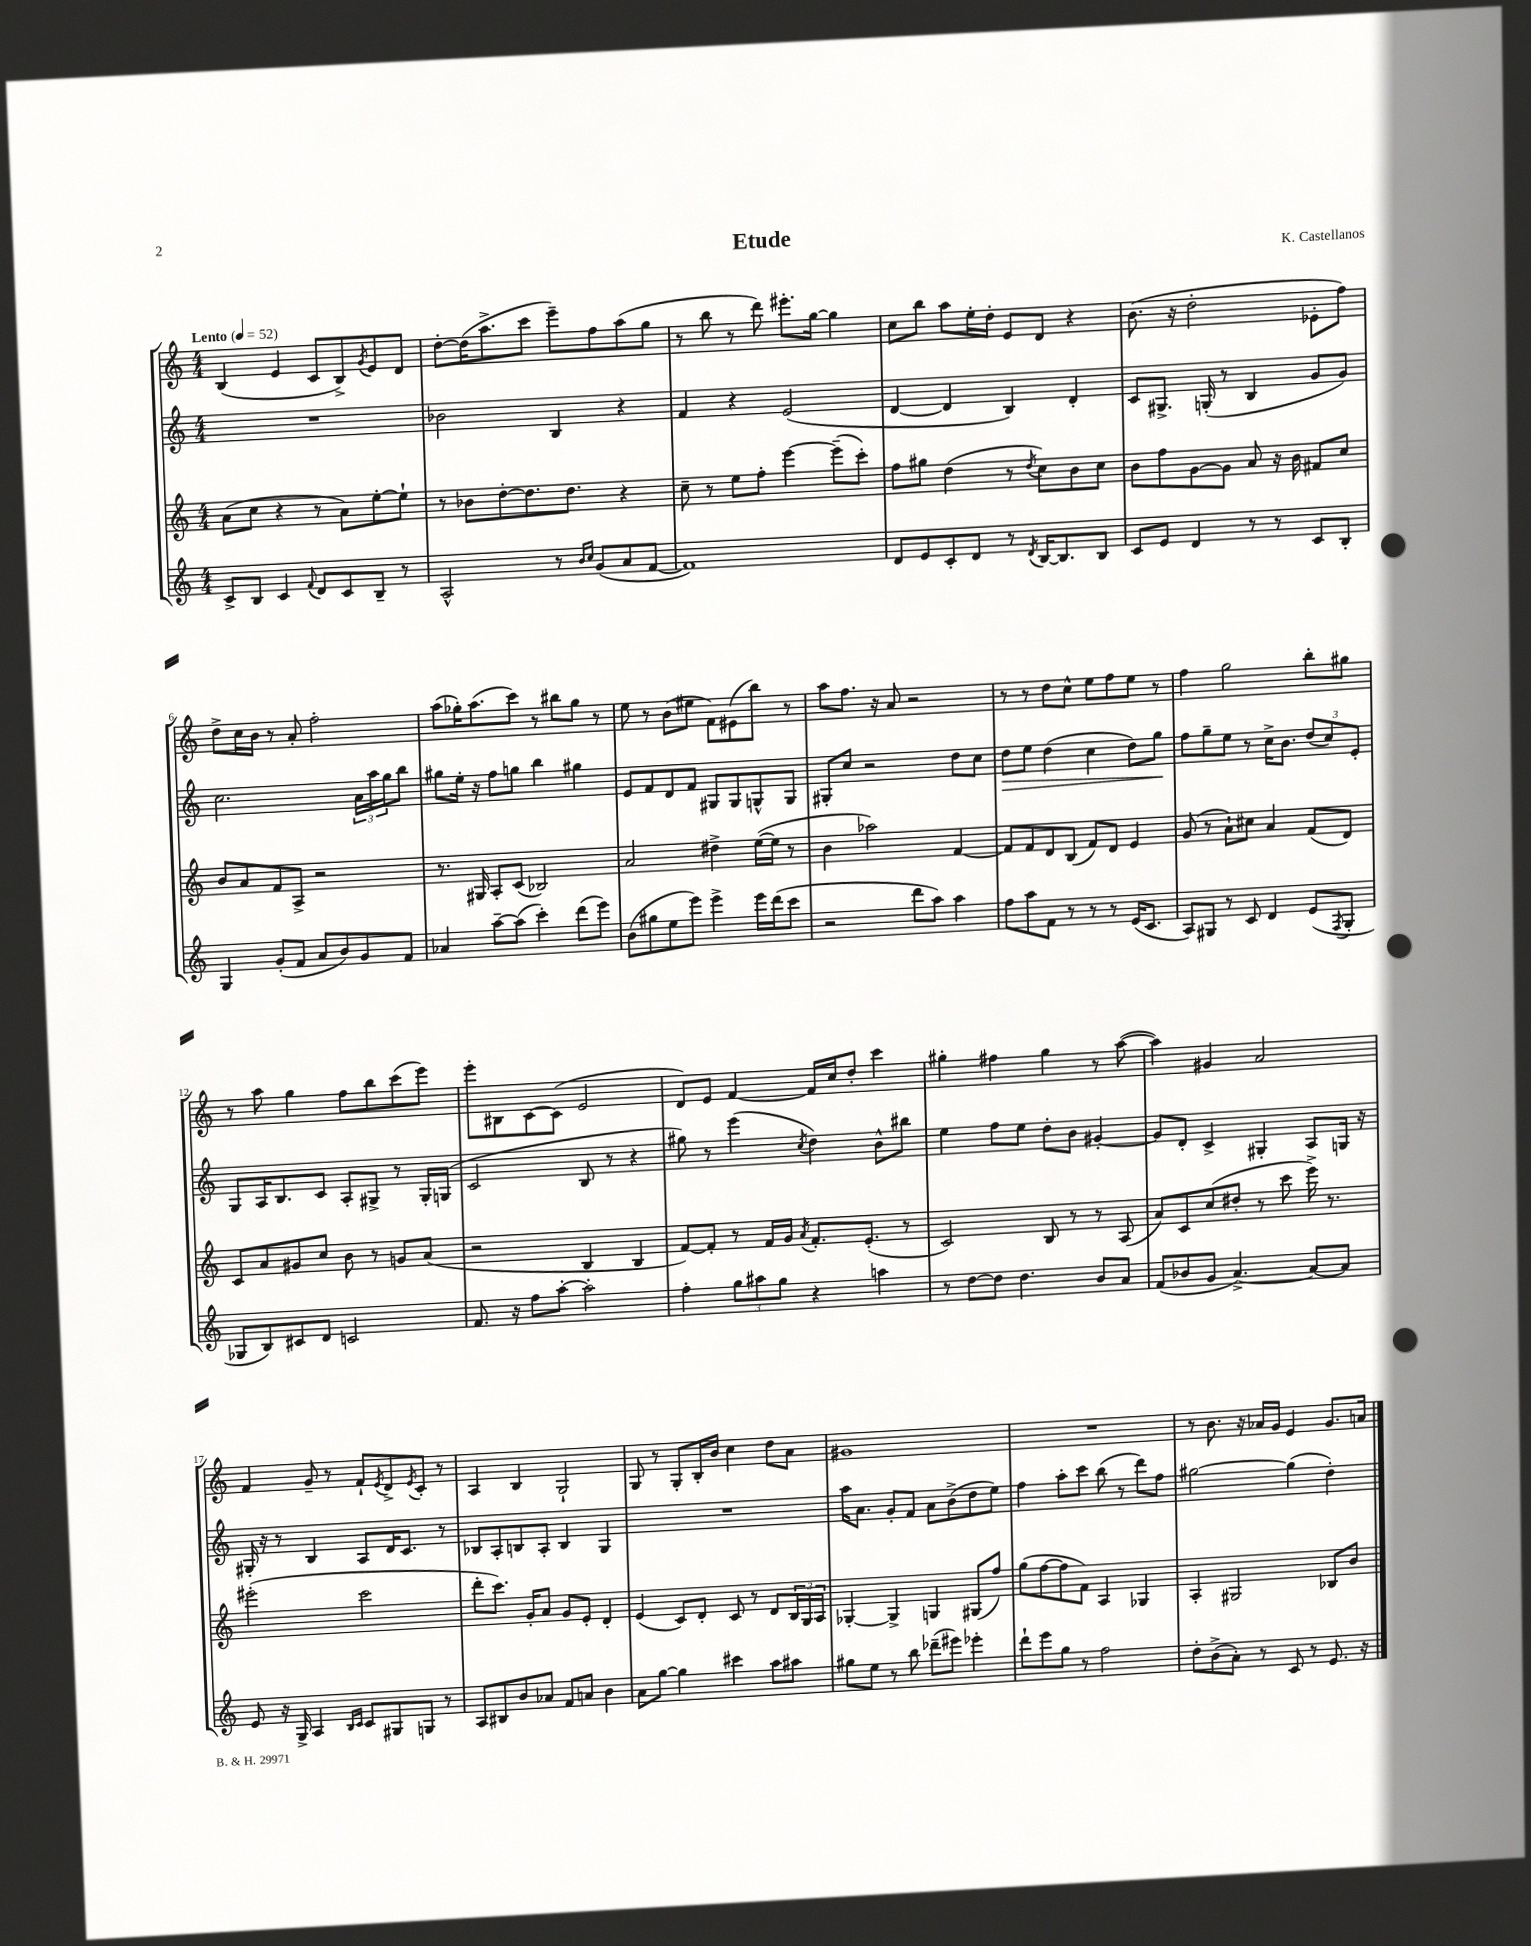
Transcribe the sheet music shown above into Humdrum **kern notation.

**kern	**kern	**kern	**kern
*staff4	*staff3	*staff2	*staff1
*clefG2	*clefG2	*clefG2	*clefG2
*k[]	*k[]	*k[]	*k[]
*M4/4	*M4/4	*M4/4	*M4/4
*MM52	*MM52	*MM52	*MM52
8c^	(8a	1r	(4B
8B	8cc	.	.
4c	4r	.	4e
8qqf	.	.	.
8d	8r	.	8c
8c	8a)	.	8B^)
.	.	.	8qg
8B~	[8ee'	.	8e
8r	8ee`]	.	8d
=	=	=	=
2A^^	8r	2b-	[8dd'
.	8b-	.	(16dd]
.	.	.	8.aa^
.	[8dd'	.	.
.	8.dd]	.	8ccc
8r	.	4B	8eee~)
.	8.dd	.	.
16qqb	.	.	.
16qqcc	.	.	.
(8g	.	.	8ff
8a	4r	4r	(8aa
[8f	.	.	8gg
=	=	=	=
1f])	8cc~	4f	8r
.	8r	.	8bb
.	8ee	4r	8r
.	8ff'	.	8ddd)
.	[4eee	(2e	8.eee#'
.	.	.	[16gg
.	(8eee~]	.	4gg]
.	8ccc')	.	.
=	=	=	=
8d	8ff	[4d	8cc
8e	8gg#	.	8bb
8c'	(4dd	4d]	8aa
8d	.	.	16ee'
.	.	.	16dd'
8r	8r	4B)	8e
8qd	8qdd	.	.
[16B	8cc)	.	8d
8.B]	.	.	.
.	8b	4d'	4r
8B	8cc	.	.
=	=	=	=
8c	8b	8c	(8.b
8e	8ff	8.G#^	.
.	.	.	16r
4d	[8g	.	2dd'
.	.	(16G'	.
.	8g]	8r	.
8r	8a	4B	.
8r	16r	.	.
.	16b	.	.
8c	8f#	8g	8e-'
8B'	8cc	8g)	8ff)
=	=	=	=
4G	8b	2.cc	8dd^
.	8a	.	16cc
.	.	.	16b
(8g'	8f	.	8r
8f	8A^	.	8a'
8a	2r	.	2ff'
8b)	.	.	.
8g	.	24a	.
.	.	24aa	.
.	.	24gg	.
8f	.	8bb	.
=	=	=	=
4a-	8.r	8gg#	(8aa
.	.	16ee'	16gg-')
.	16G#	16r	(8.aa
[8aa~	8A'	8ff	.
(8aa]	(8c	8gg	8ccc)
4ccc')	2B-)	4bb	8r
.	.	.	8bb#
(8ddd	.	4gg#	8gg-
8eee)	.	.	8r
=	=	=	=
(8b	2a	8e	8ee
8gg#	.	8f	8r
8ee	.	8d	(8b
8eee)	.	8f	8ee#
4eee^	4dd#^	8G#	8f)
.	.	8G#	(8e#
16eee	([16ee	8G^^	8bb)
(16ddd	16ee]	.	.
8ccc	8r	8G	8r
=	=	=	=
2r	4b	8G#'	8aa
.	.	8cc	8.ff
.	2aa-)	2r	.
.	.	.	16r
.	.	.	8a
8ddd	.	.	2r
8aa)	.	.	.
4aa	[4f	8dd	.
.	.	8cc	.
=	=	=	=
8ff	8f]	8dd	8r
8aa	8f	8ee	8r
8f	8d	(4dd	8dd
8r	(8B	.	8cc^^
8r	8f)	4cc	8ee
8r	8d	.	8ff
(16e	4e	8dd)	8ee
8.c	.	.	.
.	.	8gg	8r
=	=	=	=
8A)	(8g	8ff	4ff
8G#	8r	8gg~	.
8r	8a`)	8ee	2gg
8c	8cc#	8r	.
4d	4a	16cc^	.
.	.	8.b	.
(8e	(8f	(12dd	8bb'
.	.	12cc)	.
8qF	.	.	.
8G#'	8d)	.	8gg#
.	.	12e'	.
=	=	=	=
8G-	8c	8G	8r
8B)	8a	16A	8aa
.	.	8.B	.
8c#	8g#	.	4gg
8d	8cc	8c	.
2c	8b	8A'	8ff
.	8r	8G#^	8bb
.	8g	8r	(8ccc
.	(8a	16G#'	8eee)
.	.	(16G	.
=	=	=	=
8.f	2r	2c	8eee'
.	.	.	8B#
16r	.	.	.
8ff	.	.	[8c
[8aa'	.	.	(8c]
2aa']	4B	8B	2e
.	.	8r	.
.	4B	4r	.
=	=	=	=
4ff'	[8f)	8gg#)	8d)
.	8f']	8r	8e
12gg	8r	(4eee	[4f
12aa#	.	.	.
.	16f	.	.
12gg	.	.	.
.	16g	.	.
.	8qa	8qcc	.
4r	8.f'	4dd)	16f]
.	.	.	16cc
.	.	.	8dd'
.	(8.e'	.	.
4aa	.	8b^^	4ccc
.	8r	8bb#	.
=	=	=	=
8r	2c)	4ee	4gg#'
[8dd	.	.	.
8dd]	.	8ff	4ff#
4.dd	.	8ee	.
.	8B	8dd'	4gg#
.	8r	8b	.
8b	8r	[4g#'	8r
8a	(8A	.	([8aa
=	=	=	=
(8f	8a)	8g#]	4aa])
8b-	8c	8d'	.
8g	(8cc	4c^	4g#
[4.a^)	8dd#'	.	.
.	8r	4G#'	2a
.	8ccc	.	.
8a_	16eee^)	8A	.
.	8.r	.	.
8a]	.	16G	.
.	.	16r	.
=	=	=	=
8e	(2eee#'	16G#'	4f
.	.	16r	.
16r	.	8r	.
16G^	.	.	.
4A	.	4B	8g~
.	.	.	8r
16qqB	.	.	.
16qqc	.	.	.
8c	2ccc	8A	8f`
.	.	.	8qe
8G#	.	16d	8d^
.	.	8.c	.
.	.	.	8qe
8G	.	.	8c'
8r	.	8r	8r
=	=	=	=
8A	8ddd'	8B-	4A
8B#	8.ccc)	8A'	.
8b	.	8B	4B
.	16g'	.	.
8a-	8a	8A'	.
8f	8g	4B	2G`
8a	8e'	.	.
4b	4d'	4G	.
=	=	=	=
8a	(4e	1r	8G
[8gg	.	.	8r
4gg]	8c)	.	8G'
.	8d'	.	16B'
.	.	.	16b
4ccc#	8c	.	4cc
.	8r	.	.
8aa	8d	.	8dd
8aa#	24B	.	8a
.	24G	.	.
.	24A	.	.
=	=	=	=
8gg#	[4G-'	16aa	1g#
.	.	8.a	.
8ee	.	.	.
8r	4G-^]	8g'	.
8bb	.	8f	.
(8ddd-~	4G	8a	.
8eee#)	.	(8b^	.
4eee-'	(8G#	8dd	.
.	8ff)	8ee)	.
=	=	=	=
8ddd`	(8gg	4ff	1r
8eee	[8ff	.	.
8gg	8ff]	8aa'	.
8r	8f)	8ccc	.
2ff	4A	(8bb	.
.	.	8r	.
.	4G-	8ddd)	.
.	.	8ff	.
=	=	=	=
8dd'	4A'	[2gg#	8r
(8b^	.	.	8.b
8a')	2G#	.	.
.	.	.	16r
8r	.	.	16a-
.	.	.	16g
8c	.	(4gg#]	4e
8r	.	.	.
8.e	8B-	4dd')	8.g
.	8b	.	.
16r	.	.	16a
==	==	==	==
*-	*-	*-	*-
